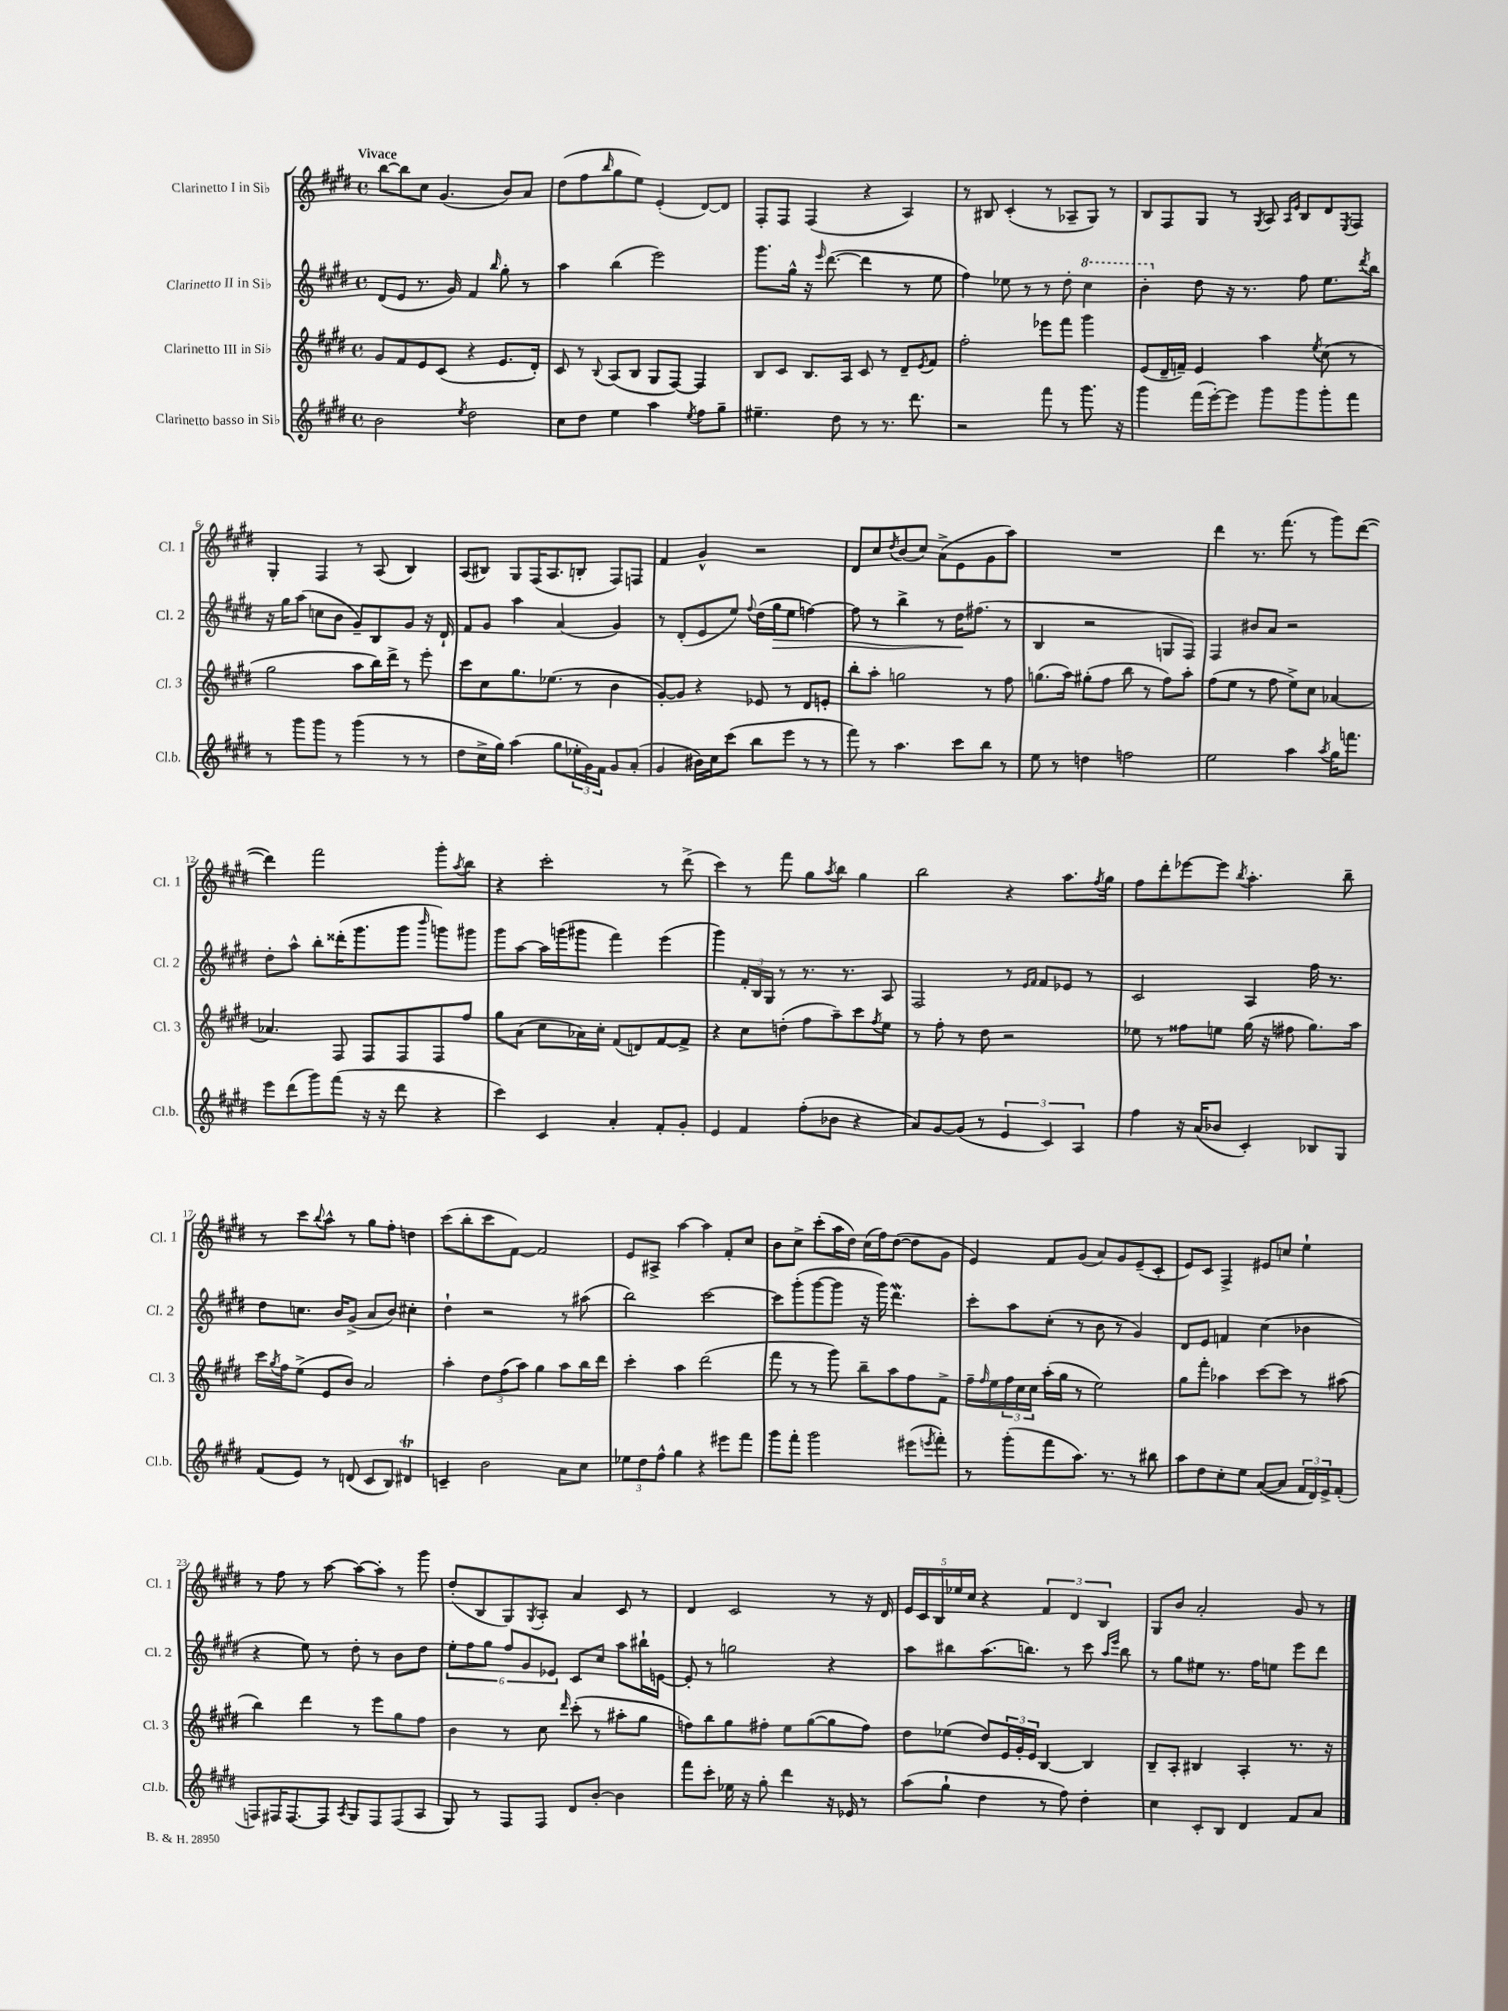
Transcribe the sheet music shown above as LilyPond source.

<<
\new StaffGroup <<
\new Staff = "s0" \with { instrumentName = "Clarinetto I in Sib" shortInstrumentName = "Cl. 1" } {
    \clef treble \key e \major \defaultTimeSignature \time 4/4 \tempo "Vivace"
    b''8~ b''8 cis''8 gis'4.( b'8) a'8 |
    dis''8( fis''8 \grace { b''16 } gis''8 e''8) e'4-.( dis'8~) dis'8 |
    fis8-. fis8 fis4( r4 a4) |
    r8 bis8 cis'4-.( r8 aes8-- gis8) r8 |
    b8 fis8 gis8 r8 \acciaccatura { gis8 } a8 \grace { a16 e'16 } b8 dis'8 \acciaccatura { e8 } fis8 |
    gis4-. fis4 r8 a8( b4) |
    a8( bis8) gis8 fis16( a8. b8-. fis8) f8 |
    fis'4 gis'4-^ r2 |
    dis'8 cis''8 \acciaccatura { dis''8 } b'8( cis''8) a'8->( e'8 gis'8 a''8) |
    R1 |
    dis'''4 r8. fis'''8.( r8 gis'''8) dis'''8~( |
    dis'''4) fis'''2 gis'''8-. \acciaccatura { a''8 } b''8 |
    r4 cis'''2-. r8 dis'''8->( |
    cis'''4) r8 fis'''8 gis''8 \acciaccatura { a''8 } b''8 gis''4 |
    b''2 r4 a''8. \acciaccatura { fis''8 } gis''16 |
    fis''8 dis'''8-. ees'''8~ ees'''8 \acciaccatura { b''8 } a''4.-. b''8-- |
    r8 cis'''8 \appoggiatura { b''8 } a''8-^ r8 gis''8 fis''8-. d''4 |
    cis'''8( b''8-. cis'''8 fis'8~) fis'2 |
    e'8 ais8-> a''4~ a''4 fis'8-. cis''8 |
    b'8 cis''8-> cis'''8-.( a''16 dis''16) cis''16( fis''16) dis''8~( dis''8 gis'8 |
    e'4) fis'8 gis'8( a'8) gis'8 e'8--( cis'8-. |
    e'8) cis'8 fis4-> eis'8 c''8 e''4-! |
    r8 fis''8 r8 a''8~ a''8~ a''8-. r8 gis'''8 |
    dis''8-.( b8 gis8) \acciaccatura { gis8 } a8-. a'4 cis'8 r8 |
    dis'4 cis'2 r8 r16 dis'16 |
    \tuplet 5/4 { e'16 cis'16 b16 ees''16 cis''16 } r4 \tuplet 3/2 { fis'4 dis'4 b4 } |
    gis8 b'8 a'2-. gis'8 r8 \bar "|." |
}
\new Staff = "s1" \with { instrumentName = "Clarinetto II in Sib" shortInstrumentName = "Cl. 2" } {
    \clef treble \key e \major \defaultTimeSignature \time 4/4
    dis'8( e'8 r8. gis'16) fis'4 \grace { b''16 } gis''8-. r8 |
    a''4 b''4( e'''2) |
    gis'''8. gis''16-^ r16 \grace { e'''16 } dis'''8.~( dis'''4 r8 e''8 |
    fis''4) ees''8 r8 r8 dis''8-. \ottava #1 cis'''4 |
    b''4-. \ottava #0 dis''8 r16 r8. fis''8 e''8. \acciaccatura { dis'''8 } b''16 |
    r16 gis''16 a''8( c''8 b'8 gis'8--) b8 gis'8 r16 dis'16-! |
    fis'8 gis'8 a''4 a'4( gis'4) |
    r8 dis'8-.( e'8 e''8) \appoggiatura { fis''8 } dis''16( gis''16\> e''8 f''4~) |
    f''8 r8 b''4-> r8 dis''16\! fis''8.( r8 |
    b4 r2 g8 fis8) |
    fis4 bis'8 a'8 r2 |
    dis''8-. a''8-^ b''8-. disis'''16-.( gis'''8. gis'''8 \grace { b'''16 } g'''8) gis'''8 |
    gis'''8 a''8~ a''16 g'''16( gis'''8 fis'''4) e'''4( |
    gis'''4) \tuplet 3/2 { fis'16-. b16 gis16 } r8 r8. r8. a8 |
    fis2 r8 \grace { e'16 fis'16 } fis'8 ees'8 r8 |
    cis'2 a4 fis''16 r8. |
    dis''8 c''8. b'16 gis'8->( a'8 b'8) cis''4-. |
    dis''4-! r2 r8 ais''8( |
    b''2) cis'''2~ |
    cis'''8 gis'''8-.( gis'''8~ gis'''8 r16 gis'''16) dis'''4.\mordent |
    cis'''8-. a''8 cis''8-.( r8 b'8 r8 gis'4) |
    dis'8 e'8 f'4 cis''4( bes'4 |
    r4 e''8) r8 dis''8-. r8 b'8 dis''8 |
    \tuplet 6/4 { e''8-. fis''8 gis''8 fis''8 gis'8 ees'8 } cis'8 cis''8 a''8 bis''16-! e'16~ |
    e'8-. r8 g''2 r4 |
    a''8 bis''8 a''8.( b''8.) r8 cis'''8 \grace { a''16 e'''16 } b''8 |
    r8 gis''8 eis''8 r8. fis''16 e''8 e'''8 dis'''8 \bar "|." |
}
\new Staff = "s2" \with { instrumentName = "Clarinetto III in Sib" shortInstrumentName = "Cl. 3" } {
    \clef treble \key e \major \defaultTimeSignature \time 4/4
    gis'8 fis'8 e'8 cis'8( r4 e'8. dis'16-.) |
    cis'8 r8 \appoggiatura { b8 } a8( b8 gis8 fis8~) fis4 |
    b8 cis'8 b8. a16 cis'8 r8 dis'8-- \acciaccatura { e'8 } fis'8 |
    fis''2-. ees'''8 fis'''8 gis'''4 |
    e'8( dis'16-- f'16--) e'4 a''4 \acciaccatura { e''8 } cis''8( r8 |
    gis''2 a''8 b''16) dis'''16-> r8 e'''8-. |
    cis'''8 cis''8 gis''8. ees''8.( r8 b'4 |
    gis'8~-.) gis'8 r4 ees'8 r8 dis'8 e'8-. |
    b''8-. a''8-. g''2 r8 fis''8 |
    g''8.( a''16) gis''8-.( fis''8 b''8 r8 fis''8) a''8-. |
    fis''8( e''8 r8 fis''8 e''8->) cis''8 aes'4~ |
    aes'4. fis8 fis8 fis8 fis8 fis''8 |
    gis''8 a'8( cis''8 aes'16) cis''16-. fis'8( d'8) fis'8~ fis'8-> |
    r4 cis''8 d''8-.( fis''8 a''8--) cis'''8 \acciaccatura { fis''8 } e''8 |
    r8 fis''8-. r8 dis''8 r2 |
    ees''8 r8 fisis''8 e''8 gis''16( r16 fis''8 gis''8.) a''16 |
    cis'''16 \acciaccatura { gis''8 } fis''16 e''8->( e'8 b'8) a'2 |
    a''4-. \tuplet 3/2 { dis''8 fis''8( a''8) } gis''4 a''8 b''16 dis'''16 |
    cis'''4-. a''4 dis'''2( |
    fis'''8 r8 r8 gis'''8) b''8-- a''8 fis''8 fis'8-> |
    fis''16-- \grace { fis''16 } e''16 \tuplet 3/2 { fis''16 cis''16 cis''16 } a''16-.( gis''16 r8 e''2) |
    gis''8 fis'''8-. aes''4 cis'''8~ cis'''8 r8 ais''8( |
    b''4) dis'''4 r8 e'''8 gis''8 fis''8 |
    b'4 r8 cis''8 \grace { dis'''16 } cis'''8-.( r8 ais''8-. gis''8 |
    f''8) b''8 gis''8 fis''8-. e''8 gis''8~( gis''8 fis''8) |
    dis''8 ees''8( dis''8) \tuplet 3/2 { e'16 gis'16-. e'16 } b4~ b4 |
    b8-- a8-. bis4 a4-. r8. r16 \bar "|." |
}
\new Staff = "s3" \with { instrumentName = "Clarinetto basso in Sib" shortInstrumentName = "Cl.b." } {
    \clef treble \key e \major \defaultTimeSignature \time 4/4
    b'2 \acciaccatura { e''8 } dis''2 |
    cis''8 dis''8 e''4 a''4 \acciaccatura { e''8 } fis''8 gis''8-- |
    eis''4.-- dis''8 r8 r8. dis'''8. |
    r2 fis'''8 r8 gis'''8. r16 |
    gis'''4 fis'''16( e'''16~-.) e'''8 gis'''8 gis'''8 gis'''8-. fis'''8 |
    r8 gis'''8 gis'''8 r8 gis'''4( r8 r8 |
    dis''8 cis''16-> gis''16) a''4( gis''8 \tuplet 3/2 { ees''16-. gis'16) fis'16 } gis'8 a'8-.( |
    gis'4 bis'16) cis''16 cis'''8( b''8 e'''8 r8 r8 |
    fis'''8) r8 a''4. cis'''8 b''8 r8 |
    e''8 r8 d''4 f''2 |
    e''2 a''4 \acciaccatura { a''8 } gis''16 f'''8. |
    e'''8 dis'''8( gis'''8) fis'''8( r16 r16 dis'''8 r4 |
    cis'''4) cis'4 a'4-. fis'8-. gis'8-. |
    e'4 fis'4 fis''8-.( bes'8 r4 |
    a'8) gis'8~ gis'8( r8 \tuplet 3/2 { e'4 cis'4) a4 } |
    fis''4 r16 a'16( bes'8 cis'4-.) bes8 gis8 |
    fis'8( e'8) r8 d'8( cis'8 b8) dis'4\trill |
    c'4-- b'2 a'8 cis''8 |
    \tuplet 3/2 { ees''8 dis''8 fis''8-^ } gis''4 r4 eis'''8 fis'''8 |
    gis'''8 fis'''8-. gis'''2 eis'''8( \acciaccatura { e'''8 } fis'''8-.) |
    r8 gis'''8-.( fis'''8 a''8.) r8. r8 bis''8 |
    a''8 dis''8 cis''8-. e''8 a'8~( a'8 \tuplet 3/2 { fis'16 dis'16) e'16-> } fis'8-.( |
    f8) fis16 fis8.~ fis8 \acciaccatura { a8 } gis8 fis8 fis8( a8 |
    gis8) r8 fis8 fis8 dis'8 b'8~-. b'4 |
    fis'''8 cis'''8-. ees''16 r16 gis''8-. dis'''4 r16 ees'16 r8 |
    a''8( gis''8-! dis''4 r8 fis''8) dis''4-. |
    cis''4 cis'8-. b8 dis'4 fis'8 a'8 \bar "|." |
}
>>
>>
